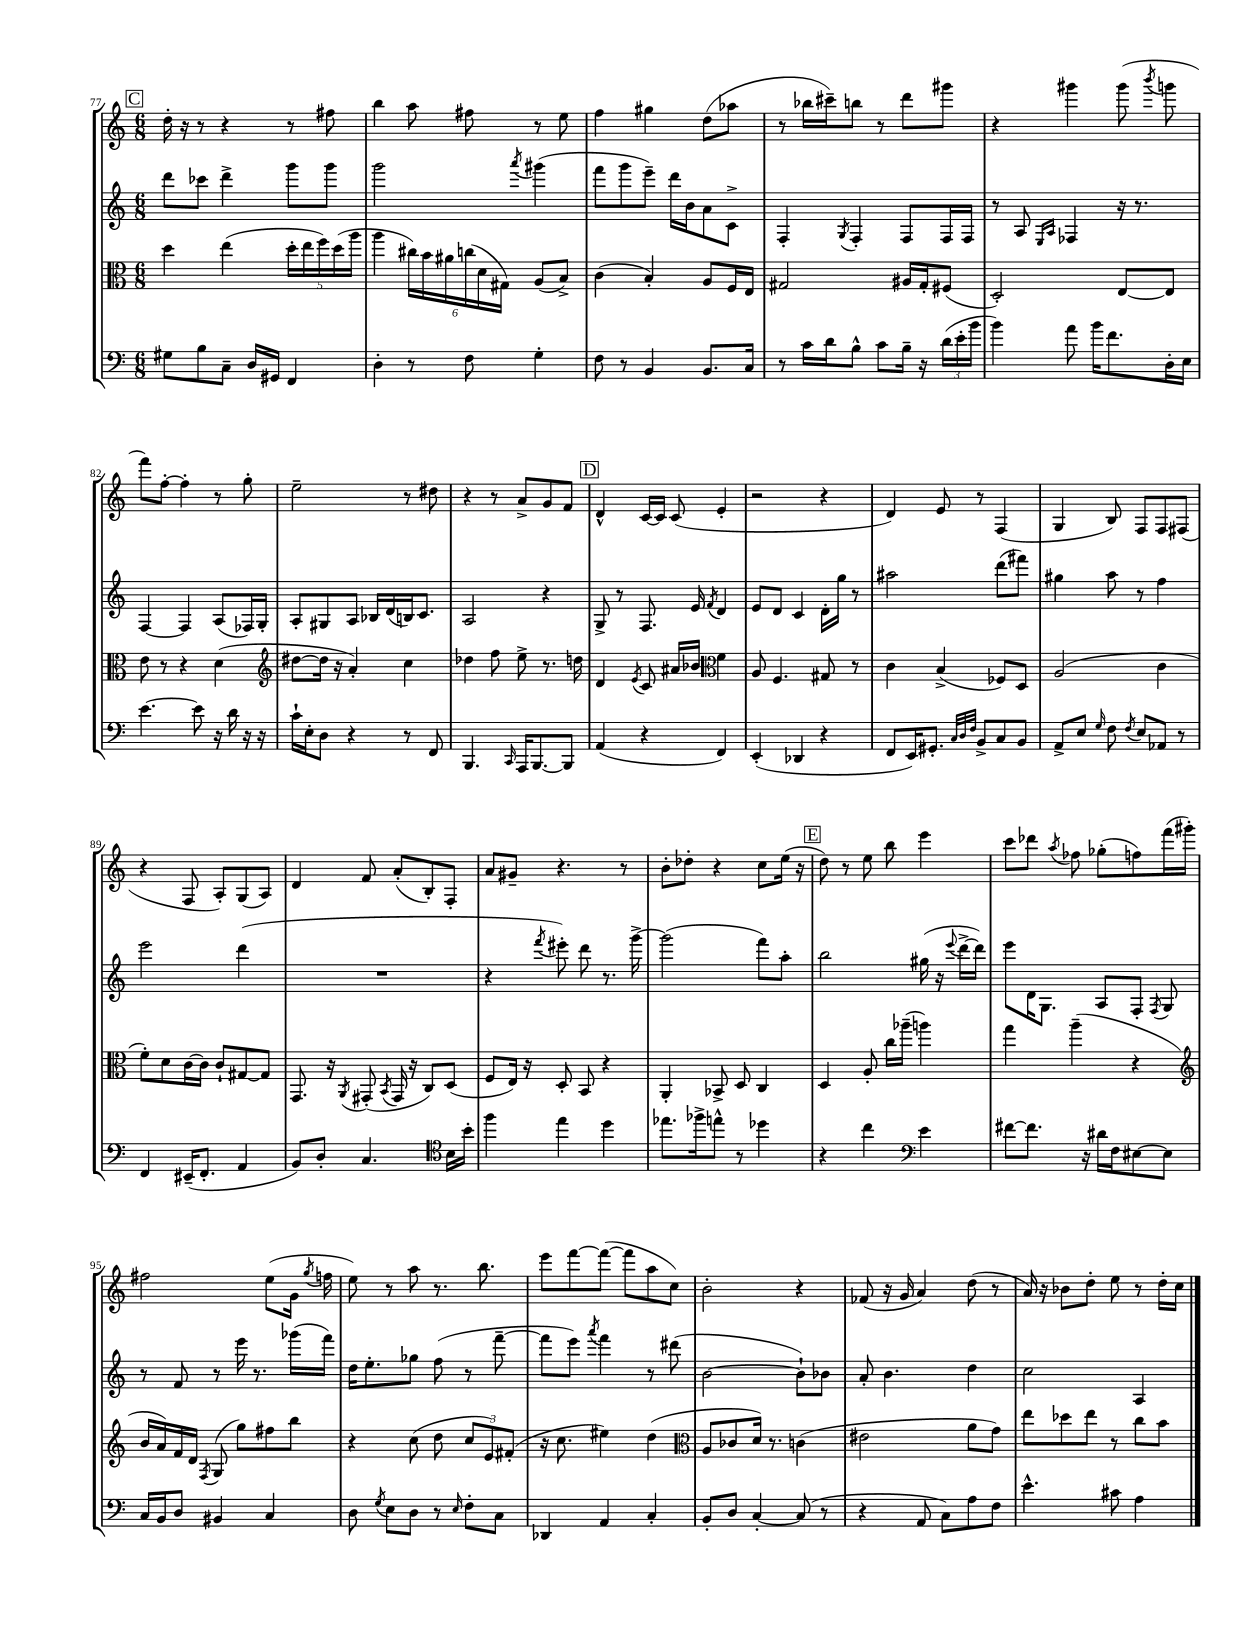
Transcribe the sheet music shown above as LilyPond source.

<<
\new StaffGroup <<
\new Staff = "s0" {
    \clef treble \key c \major \numericTimeSignature \time 6/8
    \autoBeamOff \mark \markup { \box "C" } d''16-. r16 r8 r4 r8 fis''8 |
    b''4 a''8 fis''8 r8 e''8 |
    f''4 gis''4 d''8[( aes''8] |
    r8 bes''16[ cis'''16--) b''8] r8 d'''8[ gis'''8] |
    r4 gis'''4 gis'''8( \acciaccatura { b'''8 } g'''8 |
    f'''8[) f''8]~-. f''4-. r8 g''8-. |
    e''2-- r8 dis''8 |
    r4 r8 a'8[-> g'8 f'8] |
    \mark \markup { \box "D" } d'4-^ c'16[~ c'16] c'8( e'4-. |
    r2 r4 |
    d'4) e'8 r8 f4( |
    g4 b8) f8[ f8 fis8]( |
    r4 f8 a8[-.) g8( a8]) |
    d'4 f'8 a'8[-.( b8-.) f8]-. |
    a'8[ gis'8]-- r4. r8 |
    b'8[-. des''8]-. r4 c''8[ e''16]( r16 |
    \mark \markup { \box "E" } d''8) r8 e''8 b''8 e'''4 |
    c'''8[ des'''8] \acciaccatura { a''8 } fes''8 ges''8[-.( f''8) f'''16( gis'''16]-.) |
    fis''2 e''8[( g'16] \acciaccatura { g''8 } f''16 |
    e''8) r8 a''8 r8. b''8. |
    e'''8[ f'''8~ f'''8]~( f'''8[ a''8 c''8]) |
    b'2-. r4 |
    fes'8( r16 g'16 a'4) d''8( r8 |
    a'16) r16 bes'8[ d''8]-. e''8 r8 d''16[-. c''16] \bar "|." |
}
\new Staff = "s1" {
    \clef treble \key c \major \numericTimeSignature \time 6/8
    \autoBeamOff \mark \markup { \box "C" } d'''8[ ces'''8] d'''4-> g'''8[ g'''8] |
    g'''2 \acciaccatura { a'''8 } gis'''4( |
    f'''8[ g'''8 e'''8]--) d'''16[ b'16 a'8 c'8]-> |
    f4-. \acciaccatura { g8 } f4-. f8[ f16 f16] |
    r8 a8 \grace { e16[ a16] } fes4 r16 r8. |
    f4~ f4 a8[( fes16) g16]-. |
    a8[-. gis8 a8] bes16[ d'16( b16) c'8.] |
    a2 r4 |
    \mark \markup { \box "D" } g8-> r8 f8. e'16 \acciaccatura { f'8 } d'4 |
    e'8[ d'8] c'4 d'16[-. g''16] r8 |
    ais''2 d'''8[( fis'''8]) |
    gis''4 a''8 r8 f''4 |
    e'''2 d'''4( |
    R2. |
    r4 \acciaccatura { f'''8 } eis'''8-.) d'''8 r8. g'''16~-> |
    g'''2( f'''8[) a''8]-. |
    \mark \markup { \box "E" } b''2 gis''16( r16 \appoggiatura { e'''8 } d'''16[~-> d'''16]) |
    e'''8[ d'16 g8.] a8[ f8]-. \acciaccatura { f8 } g8 |
    r8 f'8 r8 e'''16 r8. ges'''16[( f'''16]) |
    d''16[ e''8.-. ges''8] f''8( r8 f'''8~-- |
    f'''8[ e'''8]) \acciaccatura { a'''8 } f'''4 r8 dis'''8( |
    b'2~ b'8[-!) bes'8] |
    a'8-. b'4. d''4 |
    c''2 a4 \bar "|." |
}
\new Staff = "s2" {
    \clef alto \key c \major \numericTimeSignature \time 6/8
    \autoBeamOff \mark \markup { \box "C" } d''4 e''4( \tuplet 5/4 { d''16[-. e''16 f''16) d''16( a''16] } |
    a''4 \tuplet 6/4 { cis''16[) b'16 ais'16 c''16( d'16 gis16]) } a8[( b8]->) |
    c'4( b4-.) a8[ f16 e16] |
    gis2 ais16[ gis16-. fis8]( |
    d2-.) e8[~ e8] |
    e'8 r8 r4 d'4( |
    \clef treble dis''8[~ dis''16] r16 a'4-.) c''4 |
    des''4 f''8 e''8-> r8. d''16 |
    \mark \markup { \box "D" } d'4 \acciaccatura { e'8 } c'8 ais'16[ bes'16] \clef alto f'4 |
    a8 f4. gis8 r8 |
    c'4 b4->( fes8[) d8] |
    a2( c'4 |
    f'8[-.) d'8 c'16~ c'16] c'8[-! gis8~ gis8] |
    g,8. r16 \acciaccatura { a,8 } gis,8-.( \acciaccatura { b,8 } gis,16 r16 c8[) d8]( |
    f8[ e16]) r16 d8-. b,8 r4 |
    a,4-. bes,8-> d8 c4 |
    \mark \markup { \box "E" } d4 a8-. c''16[ aes''16]--( a''4) |
    g''4 a''4--( r4 |
    \clef treble b'16[ a'16) f'16 d'16] \acciaccatura { f8 } g8( g''8[) fis''8 b''8] |
    r4 c''8( d''8 \tuplet 3/2 { c''8[ e'8) fis'8]-.( } |
    r16 c''8. eis''4) d''4( |
    \clef alto a8[ ces'8 d'16]) r8. c'4( |
    eis'2 a'8[ g'8]) |
    e''8[ des''8 e''8] r8 c''8[ b'8] \bar "|." |
}
\new Staff = "s3" {
    \clef bass \key c \major \numericTimeSignature \time 6/8
    \autoBeamOff \mark \markup { \box "C" } gis8[ b8 c8]-- d16[ gis,16] f,4 |
    d4-. r8 f8 g4-. |
    f8 r8 b,4 b,8.[ c16] |
    r8 c'16[ d'16 b8]-^ c'8[ b16]-- r16 \tuplet 3/2 { d'16[( e'16-. b'16] } |
    b'4) a'8 b'16[ f'8. d16-. e16] |
    e'4.~ e'8 r16 d'16 r16 r16 |
    c'16[-! e16-. d8] r4 r8 f,8 |
    b,,4. \grace { c,16 } a,,16[ b,,8.~ b,,8] |
    \mark \markup { \box "D" } a,4( r4 f,4) |
    e,4-.( des,4 r4 |
    f,8[ e,16) gis,8.]-. \grace { c32[ d32 f32] } b,8[-> c8 b,8] |
    a,8[-> e8] \grace { g16 } f8 \acciaccatura { f8 } e8[ aes,8] r8 |
    f,4 eis,16[--( f,8.]-. a,4 |
    b,8[) d8]-. c4. \clef tenor b16[ b'16]-. |
    f''4 e''4 d''4 |
    ees''8.[ fes''16-> e''8]-^ r8 des''4 |
    \mark \markup { \box "E" } r4 c''4 \clef bass e'4 |
    fis'8[~ fis'8.] r16 dis'16[ f16 eis8~ eis8] |
    c16[ b,16 d8] bis,4 c4 |
    d8 \acciaccatura { g8 } e8[ d8] r8 \grace { e16 } f8[-. c8] |
    des,4 a,4 c4-. |
    b,8[-. d8] c4~-. c8( r8 |
    r4 a,8 c8[) a8 f8] |
    e'4.-^ cis'8 a4 \bar "|." |
}
>>
>>
\layout { \context { \Score currentBarNumber = #77 } }
